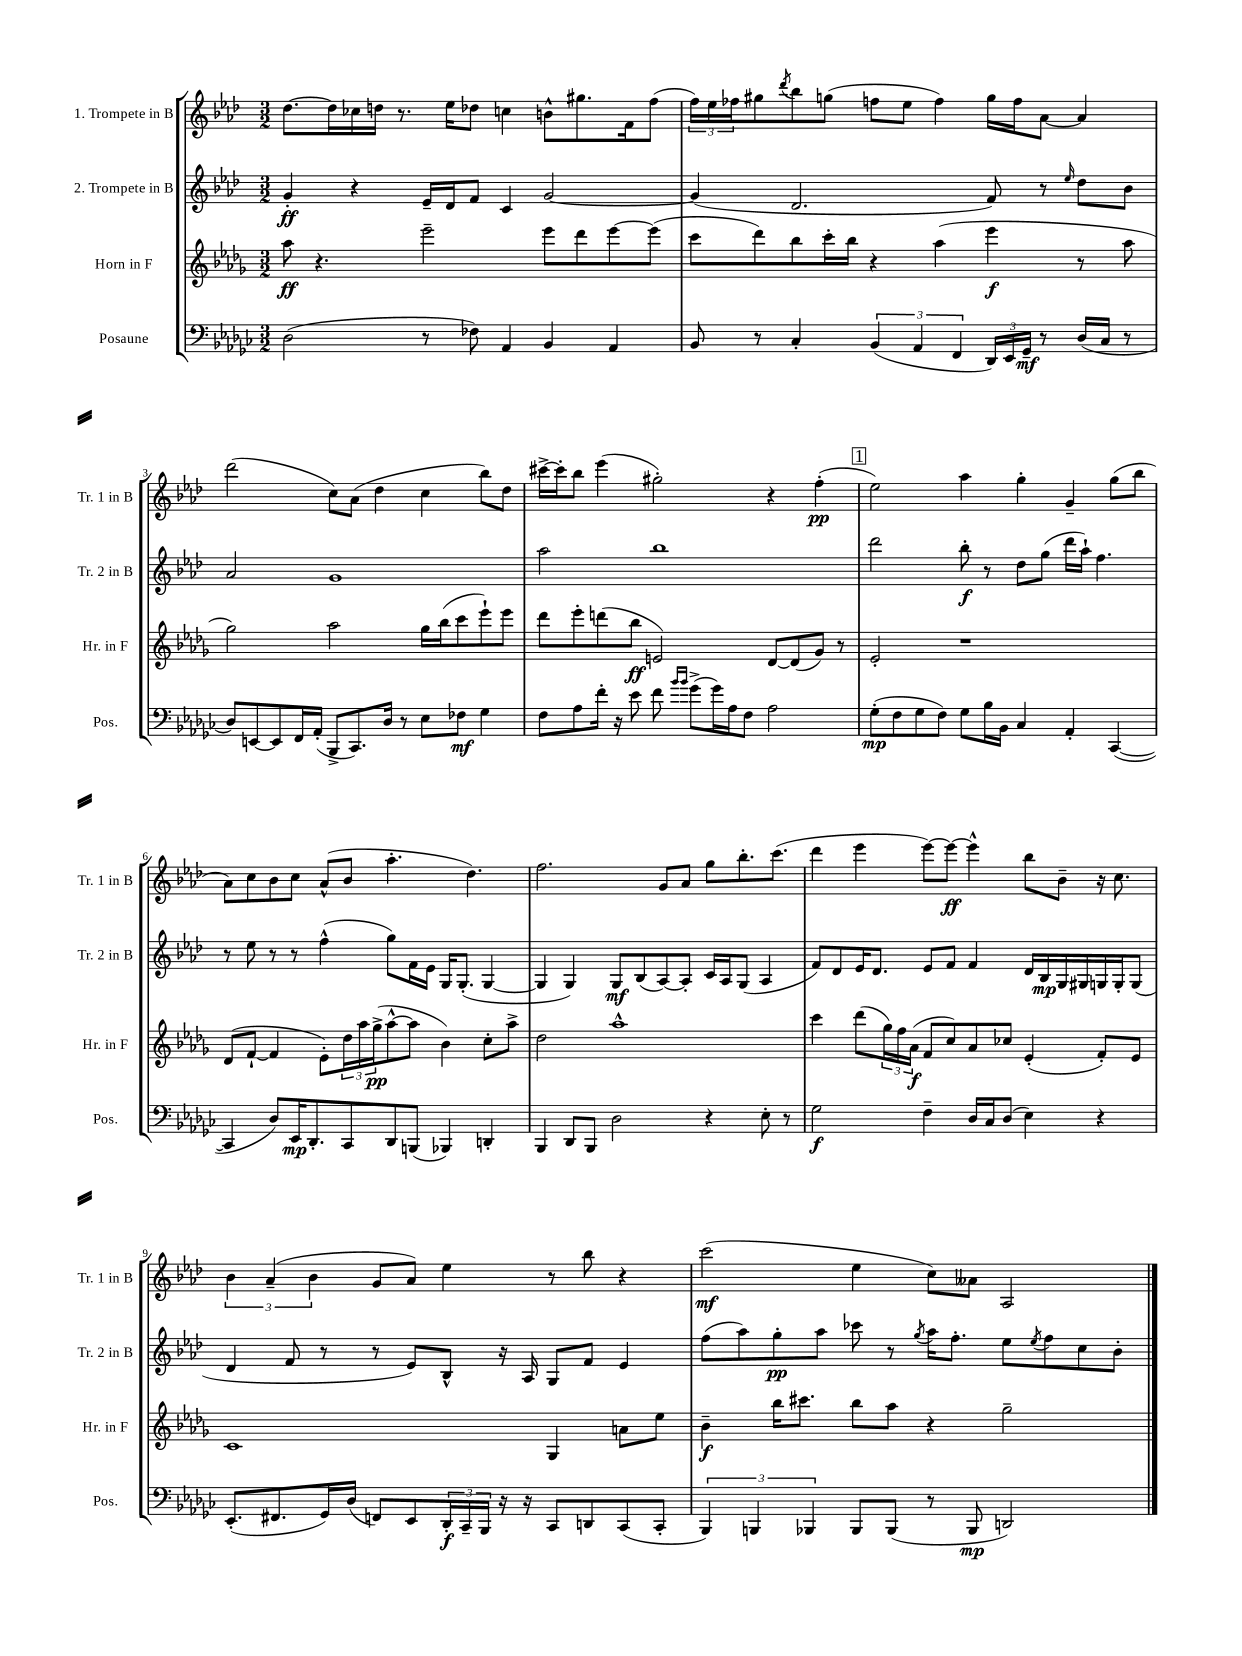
<<
\new StaffGroup <<
\new Staff = "s0" \with { instrumentName = "1. Trompete in B" shortInstrumentName = "Tr. 1 in B" } {
    \clef treble \key aes \major \numericTimeSignature \time 3/2
    des''8.~ des''16 ces''16 d''16 r8. ees''16 des''8 c''4 b'8-^ gis''8. f'16 f''8( |
    \tuplet 3/2 { f''16) ees''16 fes''16 } gis''8 \acciaccatura { des'''8 } bes''8 g''8( f''8 ees''8 f''4) g''16 f''16 aes'8~ aes'4 |
    des'''2( c''8) aes'8( des''4 c''4 bes''8) des''8 |
    cis'''16~-> cis'''16-. bes''8 ees'''4( gis''2-.) r4 f''4-.\pp( |
    \mark \markup { \box "1" } ees''2) aes''4 g''4-. g'4-- g''8( bes''8 |
    aes'8) c''8 bes'8 c''8 aes'8-^( bes'8 aes''4.-. des''4.) |
    f''2. g'8 aes'8 g''8 bes''8.-. c'''8.( |
    des'''4 ees'''4 ees'''8~) ees'''8~\ff ees'''4-^ bes''8 bes'8-- r16 c''8. |
    \tuplet 3/2 { bes'4 aes'4--( bes'4 } g'8 aes'8) ees''4 r8 bes''8 r4 |
    c'''2\mf( ees''4 c''8) aeses'8 aes2 \bar "|." |
}
\new Staff = "s1" \with { instrumentName = "2. Trompete in B" shortInstrumentName = "Tr. 2 in B" } {
    \clef treble \key aes \major \numericTimeSignature \time 3/2
    g'4-.\ff r4 ees'16-- des'16 f'8 c'4 g'2~ |
    g'4( des'2. f'8) r8 \grace { ees''16 } des''8 bes'8 |
    aes'2 g'1 |
    aes''2 bes''1 |
    \mark \markup { \box "1" } des'''2 bes''8-.\f r8 des''8 g''8( des'''16 aes''16-!) f''4. |
    r8 ees''8 r8 r8 f''4-^( g''8) f'16 ees'16 g16 g8.-.( g4~ |
    g4 g4) g8\mf bes8( aes8~) aes8-. c'16 aes16 g8( aes4 |
    f'8) des'8 ees'16 des'8. ees'8 f'8 f'4 des'16 bes16\mp g16 gis16 g16 g16-. g8( |
    des'4 f'8 r8 r8 ees'8) bes8-^ r16 aes16 g8 f'8 ees'4 |
    f''8( aes''8) g''8-.\pp aes''8 ces'''8 r8 \acciaccatura { g''8 } aes''16 f''8.-. ees''8 \acciaccatura { ees''8 } f''8 c''8 bes'8-. \bar "|." |
}
\new Staff = "s2" \with { instrumentName = "Horn in F" shortInstrumentName = "Hr. in F" } {
    \clef treble \key des \major \numericTimeSignature \time 3/2
    aes''8\ff r4. ees'''2-- ees'''8 des'''8 ees'''8~ ees'''8( |
    c'''8 des'''8) bes''8 c'''16-. bes''16 r4 aes''4( ees'''4\f r8 aes''8 |
    ges''2) aes''2 ges''16 bes''16( c'''8 ees'''8-!) ees'''8 |
    des'''8 ees'''8-. d'''8( bes''8\ff e'2) des'8~ des'8( ges'8) r8 |
    \mark \markup { \box "1" } ees'2-. r1 |
    des'8( f'8~-! f'4 ees'8-.) \tuplet 3/2 { des''16 aes''16 ges''16->\pp( } aes''8~-^ aes''8 bes'4) c''8-. aes''8-> |
    des''2 aes''1-^ |
    c'''4 des'''8( \tuplet 3/2 { ges''16) f''16 aes'16\f( } f'8 c''8) aes'8 ces''8 ees'4-.( f'8-.) ees'8 |
    c'1 ges4 a'8 ees''8 |
    bes'4--\f bes''16 cis'''8. bes''8 aes''8 r4 ges''2-- \bar "|." |
}
\new Staff = "s3" \with { instrumentName = "Posaune" shortInstrumentName = "Pos." } {
    \clef bass \key ges \major \numericTimeSignature \time 3/2
    des2( r8 fes8) aes,4 bes,4 aes,4 |
    bes,8 r8 ces4-. \tuplet 3/2 { bes,4( aes,4 f,4 } \tuplet 3/2 { des,16) ees,16 ges,16--\mf } r8 des16( ces16 r8 |
    des8) e,8~ e,8 f,16 aes,16-.( bes,,8-> ces,8.) des16 r8 ees8 fes8\mf ges4 |
    f8 aes8 f'16-. r16 ees'8 f'8 \grace { bes'16 bes'16 } ges'8->( ges'16) aes16 f8 aes2 |
    \mark \markup { \box "1" } ges8-.\mp( f8 ges8 f8) ges8 bes16 bes,16 ces4 aes,4-. ces,4~( |
    ces,4 des8) ees,16\mp des,8.-. ces,8 des,8 b,,8( bes,,4) d,4-. |
    bes,,4 des,8 bes,,8 des2 r4 ees8-. r8 |
    ges2\f f4-- des16 ces16 des8( ees4) r4 |
    ees,8.-.( fis,8. ges,16) des16( f,8) ees,8 \tuplet 3/2 { des,16-.\f ces,16-- bes,,16 } r16 r16 ces,8 d,8 ces,8( ces,8-. |
    \tuplet 3/2 { bes,,4) b,,4 bes,,4 } bes,,8 bes,,8( r8 bes,,8\mp d,2) \bar "|." |
}
>>
>>
